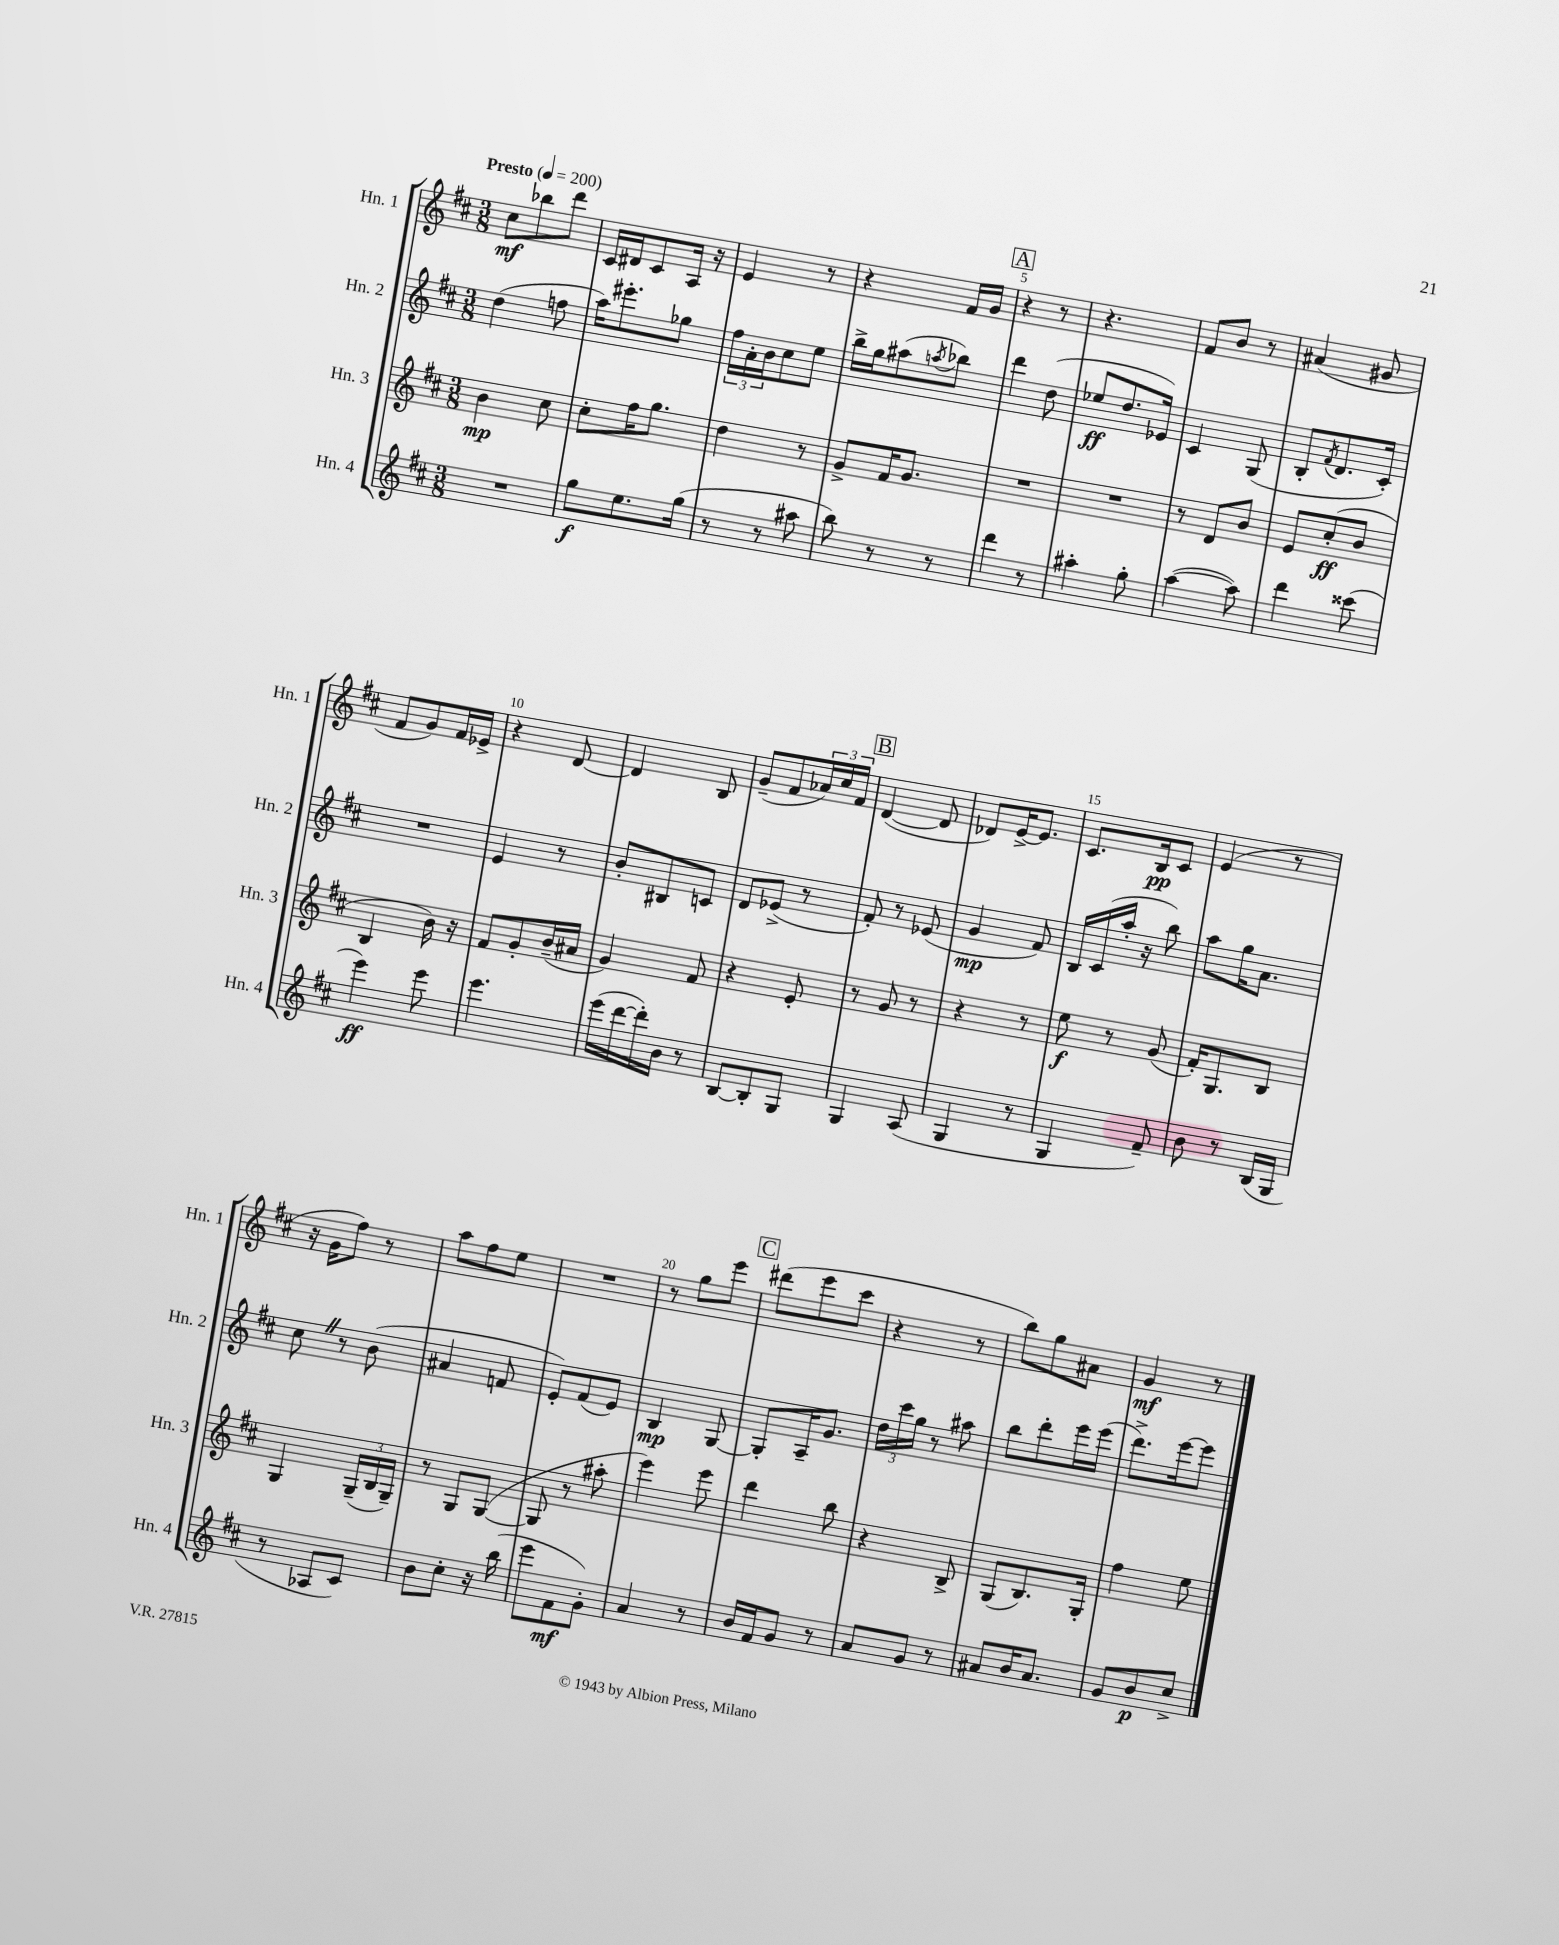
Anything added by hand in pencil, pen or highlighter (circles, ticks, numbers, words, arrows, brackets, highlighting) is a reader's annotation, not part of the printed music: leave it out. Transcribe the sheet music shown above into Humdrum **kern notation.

**kern	**kern	**kern	**kern
*staff4	*staff3	*staff2	*staff1
*clefG2	*clefG2	*clefG2	*clefG2
*k[f#c#]	*k[f#c#]	*k[f#c#]	*k[f#c#]
*M3/8	*M3/8	*M3/8	*M3/8
*MM200	*MM200	*MM200	*MM200
4.r	4b	(4dd	8cc#
.	.	.	8bb-
.	8cc#	8ff	8ddd
=	=	=	=
8gg	8cc#'	16aa)	16c#
.	.	8.eee#'	16d#
8.ee	16ff#	.	8c#
.	8.gg	.	.
.	.	8gg-	16A
(16gg	.	.	16r
=	=	=	=
8r	4dd	24ff#	4e
.	.	24a'	.
.	.	24b	.
8r	.	8cc#	.
8aa#	8r	8ee	8r
=	=	=	=
8bb)	8g^	16bb^	4r
.	.	16gg	.
8r	16f#	(8aa#	.
.	8.g	.	.
.	.	8qaa	.
8r	.	8bb-)	16f#
.	.	.	16g
=	=	=	=
4ddd	4.r	4ddd	4r
8r	.	(8dd	8r
=	=	=	=
4aa#'	4.r	8ee-	4.r
.	.	8.dd	.
8gg'	.	.	.
.	.	16e-)	.
=	=	=	=
([4aa	8r	4c#	8f#
.	8d	.	8b
8aa])	8b	(8G	8r
=	=	=	=
4ddd	8e	8B'	(4a#
.	.	8qf#	.
.	(8cc#'	8.d	.
(8ccc##	8b	.	8g#
.	.	16c#')	.
=	=	=	=
4eee)	4B	4.r	8f#
.	.	.	8g)
8eee	16b)	.	16f#
.	16r	.	16e-^
=	=	=	=
4.eee	8f#	4e	4r
.	8g'	.	.
.	(16b~	8r	[8d
.	16a#	.	.
=	=	=	=
(16eee	4g)	8b'	4d]
[16ddd	.	.	.
16ddd'])	.	8B#	.
16b	.	.	.
8r	8f#	8c	8B
=	=	=	=
[8B	4r	8d	(8g~
8B']	.	(8e-^	8f#
8G	8e'	8r	24a-)
.	.	.	24cc#
.	.	.	24f#
=	=	=	=
4G	8r	8f#')	([4d
.	8g	8r	.
(8A	8r	(8e-	8d]
=	=	=	=
4G	4r	4g	8d-)
.	.	.	[16e^
.	.	.	8.e]
8r	8r	8f#)	.
=	=	=	=
4G	8ee	16B	8.c#
.	.	(16c#	.
.	8r	16aa'	.
.	.	16r	16B
8f#~)	(8g	8bb)	8c#
=	=	=	=
8b	16f#')	8aa	(4e
.	8.G	.	.
8r	.	16gg	.
.	.	8.a	.
(16B	8B	.	8r
16G	.	.	.
=	=	=	=
8r	4G	8cc#	16r
.	.	.	16g
8A-	.	8r	8ff#)
8c#)	(24G~	(8b	8r
.	24B	.	.
.	24G~)	.	.
=	=	=	=
8b	8r	4a#	8aa
8cc#'	8G	.	8ff#
16r	([8G	8f	8ee
(16bb	.	.	.
=	=	=	=
8eee	8G]	8e')	4.r
8f#	8r	(8f#	.
8g')	8aa#'	8e)	.
=	=	=	=
4a	4eee)	4B	8r
.	.	.	8gg
8r	8eee	[8G	8eee
=	=	=	=
16b	4ddd	8G']	(8ddd#
16f#	.	.	.
8g	.	16A~	8eee
.	.	8.g	.
8r	8bb	.	8ccc#
=	=	=	=
8a	4r	24dd	4r
.	.	24ccc#	.
.	.	24gg	.
8g	.	8r	.
8r	8B^	8aa#	8r
=	=	=	=
8a#	(8G	8bb	8bb)
16b	8.B)	8ddd'	8gg
8.a#	.	.	.
.	.	16eee	8a#
.	16G'	(16eee	.
=	=	=	=
8g	4ff#	8.ddd^)	4g
8b	.	.	.
.	.	[16eee	.
8cc#^	8ee	8eee]	8r
==	==	==	==
*-	*-	*-	*-
